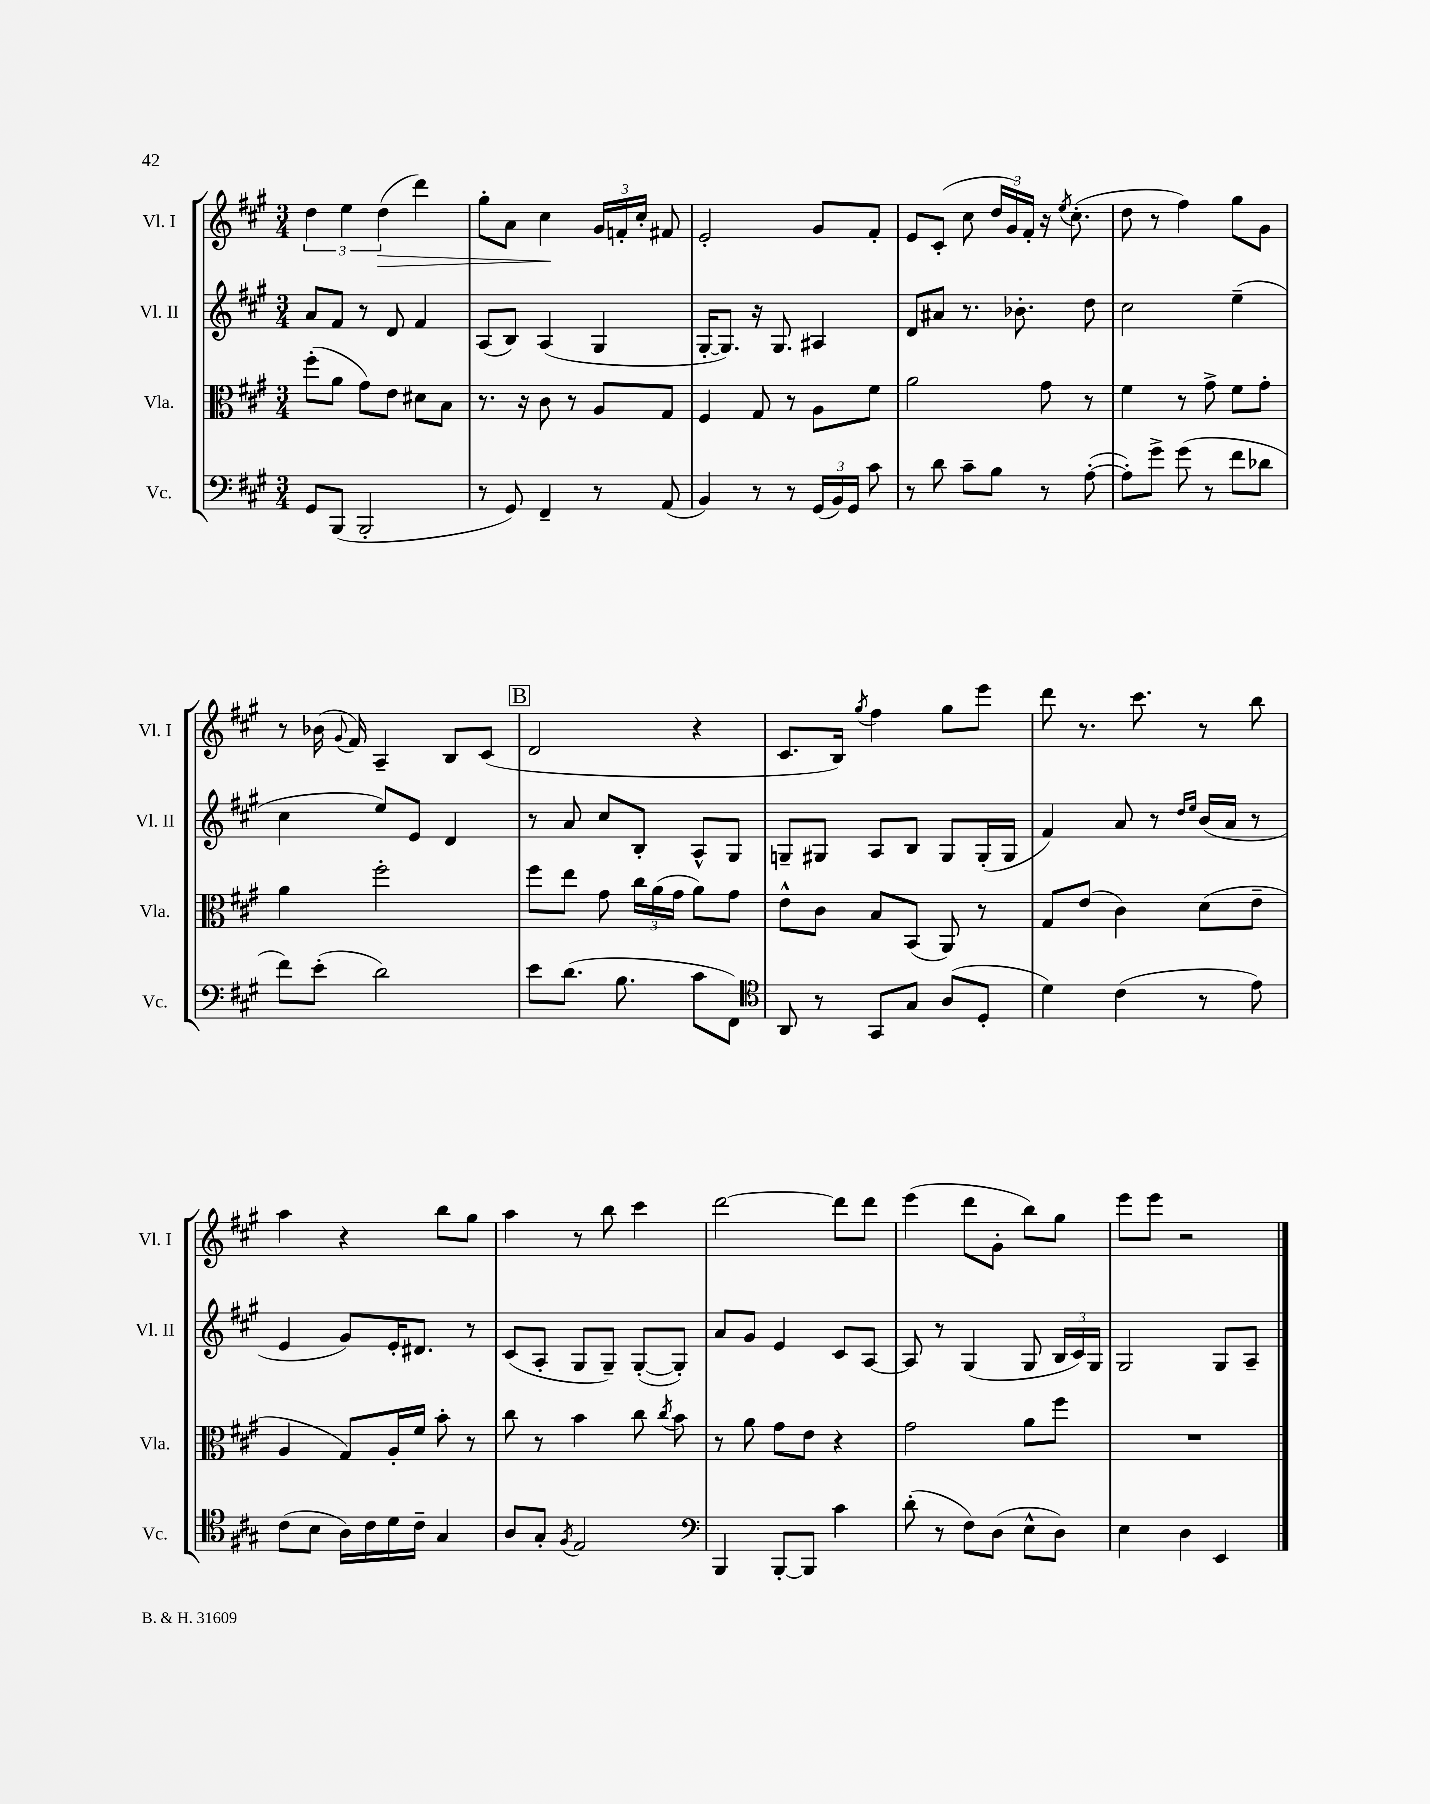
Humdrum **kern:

**kern	**kern	**kern	**kern	**dynam
*part4	*part3	*part2	*part1	*part1
*staff4	*staff3	*staff2	*staff1	*staff1
*I"Vc.	*I"Vla.	*I"Vl. II	*I"Vl. I	*
*I'Vc.	*I'Vla.	*I'Vl. II	*I'Vl. I	*
*clefF4	*clefC3	*clefG2	*clefG2	*
*k[f#c#g#]	*k[f#c#g#]	*k[f#c#g#]	*k[f#c#g#]	*
*M3/4	*M3/4	*M3/4	*M3/4	*
=92	=92	=92	=92	=92
8GG#/L	(8ff#'\L	8a/L	6dd\	.
(8BBB/J	8a\J	8f#/J	.	.
.	.	.	6ee\	.
2BBB'/	8g#\L)	8r	.	.
!	!	!	!	!LO:HP:b
.	.	.	(6dd\	>
.	8e\J	8d/	.	.
.	8d#X\L	4f#/	4ddd\)	.
.	8B\J	.	.	.
=93	=93	=93	=93	=93
8r	8.r	(8A/L	8gg#'\L	.
8GG#/)	.	8B/J)	8a\J	.
.	16r	.	.	.
4FF#~/	8c#\	(4A/	4cc#\	.
.	8r	.	.	.
8r	8A/L	4G#/	24g#/LL	]
.	.	.	24fn'/	.
.	.	.	24cc#'/JJ	.
(8AA/	8G#/J	.	8f#X/	.
=94	=94	=94	=94	=94
4BB/)	4F#/	[16G#'/KL	2e'/	.
.	.	8.G#/J])	.	.
8r	8G#/	16r	.	.
.	.	8.G#/	.	.
8r	8r	.	.	.
(24GG#/LL	8A\L	4A#X/	8g#/L	.
24BB/)	.	.	.	.
24GG#/JJ	.	.	.	.
8c#\	8f#\J	.	8f#'/J	.
=95	=95	=95	=95	=95
8r	2a\	8d/L	8e/L	.
8d\	.	8a#X/J	(8c#'/J	.
8c#~\L	.	8.r	8cc#\	.
8B\J	.	.	24dd/LL	.
.	.	.	24g#/)	.
.	.	8.b-X'\	.	.
.	.	.	24f#'/JJ	.
8r	8g#\	.	16r	.
.	.	.	8qee/	.
.	.	.	(8.cc#'\	.
([8A'\	8r	8dd\	.	.
=96	=96	=96	=96	=96
8A'\L])	4f#\	2cc#\	8dd\	.
8g#^\J	.	.	8r	.
(8g#\	8r	.	4ff#\)	.
8r	8g#^\	.	.	.
8f#\L	8f#\L	(4ee~\	8gg#\L	.
8d-X\J	8g#'\J	.	8g#\J	.
!!LO:LB:g=z
=97	=97	=97	=97	=97
8f#\L)	4a\	4cc#\	8r	.
(8e'\J	.	.	(16b-X\	.
.	.	.	8qqg#/	.
.	.	.	16f#/)	.
2d\)	2ff#'\	8ee/L)	4A~/	.
.	.	8e/J	.	.
.	.	4d/	8B/L	.
.	.	.	(8c#/J	.
!!LO:REH:place=s1:t=B
=98	=98	=98	=98	=98
8e\L	8ff#\L	8r	2d/	.
(8.d\J	8ee\J	8a/	.	.
.	8g#\	8cc#/L	.	.
8.B\	.	.	.	.
.	24cc#\LL	8B'/J	.	.
.	(24a\	.	.	.
.	24g#\JJ	.	.	.
8c#\L	8a\L)	8A^^/L	4r	.
8FF#\J)	8g#\J	8G#/J	.	.
=99	=99	=99	=99	=99
*clefC4	*	*	*	*
8AA/	8e^^\L	8Gn~/L	8.c#/L	.
8r	8c#\J	8G#X/J	.	.
.	.	.	16B/Jk)	.
.	.	.	8qgg#/	.
8GG#/L	8B/L	8A/L	4ff#\	.
8G#/J	(8BB/J	8B/J	.	.
(8A/L	8AA/)	8G#/L	8gg#\L	.
8D'/J	8r	(16G#'/L	8eee\J	.
.	.	16G#/JJ	.	.
=100	=100	=100	=100	=100
4d\)	8G#/L	4f#/)	8ddd\	.
.	(8e/J	.	8.r	.
(4c#\	4c#\)	8a/	.	.
.	.	.	8.ccc#\	.
.	.	8r	.	.
.	.	16qqdd/LL	.	.
.	.	16qqee/JJ	.	.
8r	(8d\L	(16b/LL	8r	.
.	.	16a/JJ	.	.
8e\)	8e~\J	8r	8bb\	.
!!LO:LB:g=z
=101	=101	=101	=101	=101
(8c#\L	4A/	4e/	4aa\	.
8B\J	.	.	.	.
16A\LL)	8G#/L)	8g#/L)	4r	.
16c#\	.	.	.	.
16d\	16A'/L	16e'/K	.	.
16c#~\JJ	16f#/JJ	8.d#X/J	.	.
4G#/	8b'\	.	8bb\L	.
.	8r	8r	8gg#\J	.
=102	=102	=102	=102	=102
8A/L	8cc#\	(8c#/L	4aa\	.
8G#'/J	8r	8A'/J	.	.
8qF#/	.	.	.	.
2E/	4b\	8G#/L	8r	.
.	.	8G#~/J)	8bb\	.
.	8cc#\	([8G#'/L	4ccc#\	.
.	8qcc#/	.	.	.
.	8b\	8G#'/J])	.	.
=103	=103	=103	=103	=103
*clefF4	*	*	*	*
4BBB/	8r	8a/L	[2ddd\	.
.	8a\	8g#/J	.	.
[8BBB'/L	8g#\L	4e/	.	.
8BBB/J]	8e\J	.	.	.
4c#\	4r	8c#/L	8ddd\L]	.
.	.	[8A/J	8ddd\J	.
=104	=104	=104	=104	=104
(8d'\	2g#\	8A/]	(4eee\	.
8r	.	8r	.	.
8F#\L)	.	(4G#/	8ddd\L	.
(8D\J	.	.	8g#'\J	.
8E^^\L	8a\L	8G#/	8bb\L)	.
8D\J)	8ff#\J	24B/LL	8gg#\J	.
.	.	24c#/)	.	.
.	.	24G#/JJ	.	.
=105	=105	=105	=105	=105
4E\	2.r	2G#/	8eee\L	.
.	.	.	8eee\J	.
4D\	.	.	2r	.
4EE/	.	8G#/L	.	.
.	.	8A~/J	.	.
==	==	==	==	==
*-	*-	*-	*-	*-
